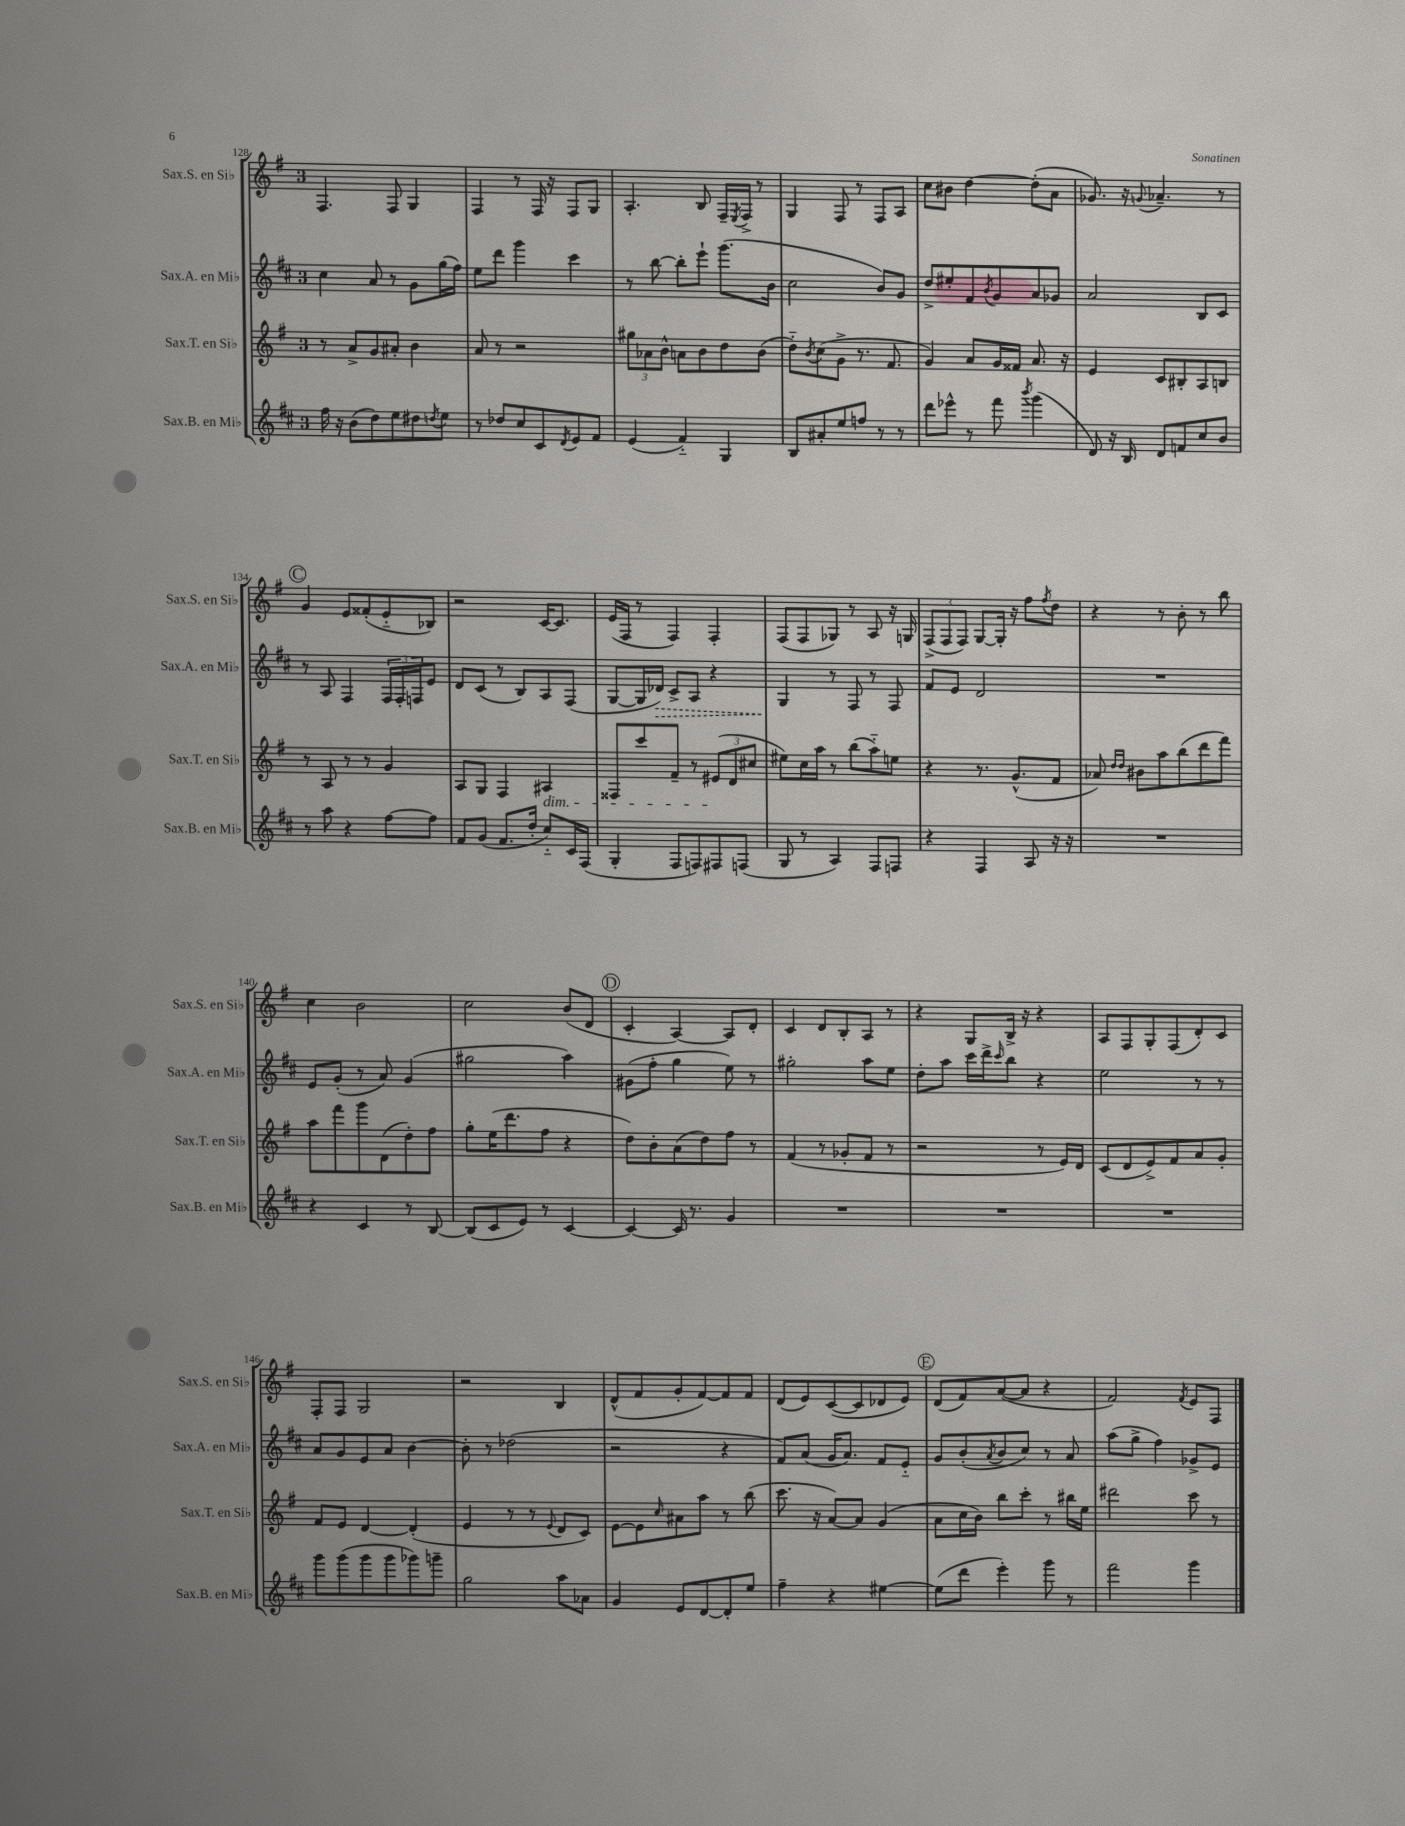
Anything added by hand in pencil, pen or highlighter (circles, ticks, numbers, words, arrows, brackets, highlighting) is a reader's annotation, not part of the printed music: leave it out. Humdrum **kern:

**kern	**kern	**kern	**kern
*staff4	*staff3	*staff2	*staff1
*clefG2	*clefG2	*clefG2	*clefG2
*k[f#c#]	*k[f#]	*k[f#c#]	*k[f#]
*M3/4	*M3/4	*M3/4	*M3/4
16ff#\	8r	4cc#\	4.F#/
16r	.	.	.
(8b\L	8a^/L	.	.
8dd\)	8g/	8a/	.
8ee\	8a#'/J	8r	8F#/
8dd#\	4b\	8g\L	4G/
8qdd/	.	.	.
8ee\J	.	(16gg\L	.
.	.	16ff#\JJ)	.
=	=	=	=
8r	8a/	8ee\L	4F#/
8dd-/L	8r	8ddd\J	.
8cc#/	2r	4ggg\	8r
8c#/	.	.	16F#/
.	.	.	16r
8qd/	.	.	.
8e/	.	4ccc#\	8F#/L
8f#/J	.	.	8G/J
=	=	=	=
(4e/	12gg#\L	8r	4.A'/
.	12a-\	.	.
.	.	[8bb\	.
.	12b^^\J	.	.
4f#'~/)	8a\L	8bb'\]L	.
.	8b\	8eee`\J	8B/
4G/	8dd\	(8.ggg\L	16F#~/LL
.	.	.	8qE/
.	.	.	16F#^/JJ
.	(8b\J	.	8r
.	.	16b\Jk	.
=	=	=	=
8B/L	8dd'~\L)	2cc#\	4G/
.	8qb/	.	.
8a#'/	(8cc\	.	.
8ee/	8g^\J	.	8F#/
8ff/J	8.r	.	8r
8r	.	8b/L)	8F#/L
.	8.f#/	.	.
8r	.	8g/J	8A/J
=	=	=	=
8ddd\L	4g/)	8dd^/L	8cc\L
8eee-^^\J	.	8ee#'/	8b#\J
8r	8a/L	8f#/	[4dd\
.	.	8qb/	.
8fff#\	16g/L	8g/	.
.	16f##/JJ	.	.
8qbbb/	.	.	.
(4ggg\	8.a/	8a/	(8dd'\]L
.	.	8g-/J	8a\J
.	16r	.	.
=	=	=	=
8d/)	4e/	2a/	8.g-/)
16r	.	.	.
16B/	.	.	16r
.	.	.	8qqg/
8d/L	8c/L	.	4.a-~/
8f/	8B#'/	.	.
8cc#/	8A/	8B/L	.
8b/J	8B/J	8c#/J	8r
=	=	=	=
8r	8r	8r	4g/
8aa\	8A/	8A/	.
4r	8r	4F#/	8e/L
.	8r	.	(8f##'/
[8ff#\L	4g/	24F#/LL	8e'~/
.	.	24F#'/	.
.	.	24F/J	.
8ff#\]J	.	8e/J	8B-/J)
=	=	=	=
8f#/L	8A/L	8d/L	2r
(8g/J	8G/J	(8c#/J	.
8.f#/L	4F#/	8r	.
.	.	8B/L)	.
16dd'/Jk	.	.	.
8cc#'~/L)	4A#/	8A/	[16c/LK
.	.	.	8.c/]J
16c#/L	.	(8F#/J	.
(16F#/JJ	.	.	.
=	=	=	=
4G'/	8F##/L	[8G/L	(16e/LL
.	.	.	16F#/JJ
.	8ccc/	16G/]L	8r
.	.	16d-/JJ)	.
8F#/L	8f#~/J	8c#^/L	4F#/)
8F/)	8r	8A/J	.
8F#/	(12e#/L	4r	4F#'/
.	12d/	.	.
(8F/J	.	.	.
.	12cc#/J	.	.
=	=	=	=
8G/	8ee#\L)	4G/	(8F#/L
8r	16cc\L	.	8F#/
.	16aa\JJ	.	.
4A/)	8r	8r	8G-/J)
.	(8bb\L	8F#/	8r
8F#/L	8aa'~\)	8r	8A/
8F/J	8ee\J	8F#/	16r
.	.	.	16G/
=	=	=	=
4r	4r	8f#/L	(12F#^/L
.	.	.	12F#/
.	.	8e/J	.
.	.	.	12F#/J)
4F#/	8.r	2d/	[8G/L
.	.	.	16G'/]Jk
.	(8.g^^/L	.	16r
8A/	.	.	8ff#\L
.	.	.	8qff#/
16r	8f#/J	.	8dd\J
16r	.	.	.
=	=	=	=
2.r	8a-/)	2.r	4r
.	16qqdd/LL	.	.
.	16qqdd/JJ	.	.
.	8b#\L	.	.
.	8aa\	.	8r
.	(8bb\	.	8b'\
.	8ddd\	.	8r
.	8fff#\J)	.	8bb\
=	=	=	=
4r	8aa\L	8e/L	4cc\
.	8fff#\	(8g'/J	.
4c#/	8ggg\	8r	2b\
.	(8d\	8a/)	.
8r	8dd'\)	(4g/	.
[8B/	8ff#\J	.	.
=	=	=	=
(8B/]L	8gg'\L	2gg#\	2cc\
8c#/	(16ee\K	.	.
.	8.ddd\	.	.
8e/J)	.	.	.
8r	8ff#\J	.	.
[4c#/	4r	4aa\)	(8b/L
.	.	.	8d/J
=	=	=	=
4c#/_	8dd\L)	(8g#\L	4c'/
.	8b'\	8ff#'\J	.
16c#/]	(8a\	4gg\	[4A/)
8.r	.	.	.
.	8dd\)	.	.
4g/	8ff#\J	8ee\)	8A/]L
.	8r	8r	8d'/J
=	=	=	=
2.r	(4f#/	2gg#'\	4c/
.	8r	.	8d/L
.	8g-'/L	.	8B'/
.	8f#/J	8aa\L	8A/J
.	8r	8ee\J	8r
=	=	=	=
2.r	2r	8dd'\L	4r
.	.	8aa\J	.
.	.	16ccc#\LL	8G/L
.	.	16ddd^\J	.
.	.	16qqccc#/	.
.	.	8bb\J	16B^/Jk
.	.	.	16r
.	8r	4r	4r
.	16e/LL)	.	.
.	16d/JJ	.	.
=	=	=	=
2.r	(8c/L	2ee\	8A/L
.	8d/	.	8F#/
.	8e^/)	.	8G'/
.	8f#/	.	(8F#/
.	8a/	8r	8d'/)
.	8g'/J	8r	8c/J
=	=	=	=
8ggg\L	8f#/L	8a/L	8F#'/L
(8ggg\	8e/J	8g/	8F#/J
8ggg\	[4d/	8e/	2G/
8ggg\	.	8a/J	.
8ggg-\)	(4d'/]	[4b\	.
8ggg~\J	.	.	.
=	=	=	=
2gg\	4e/	8b'\]	2r
.	.	8r	.
.	8r	(2dd-\	.
.	8r	.	.
.	8qqe/	.	.
8aa\L	8d/L	.	4B/
8a-\J	8c/J)	.	.
=	=	=	=
4g/	[8e\L	2r	(8d^^/L
.	8e\]	.	8f#/
.	16qqcc/	.	.
8e/L	8a#\	.	8g'/
[8d/	8aa\J	.	[8f#/)
8d'/]	8r	4r	8f#/]
8ee/J	(8bb\	.	8f#/J
=	=	=	=
4ff#~\	8.ccc\	8f#/L)	(8d/L
.	.	(8a/J	8e/)
.	16r	.	.
4r	[8a/L)	16g/LK	([8c/
.	.	8.a/J)	.
.	8a/]J	.	8c/]
[4ee#\	(4g/	8f#/L	8d-/
.	.	8e'~/J	8e/J)
=	=	=	=
(8ee#\]L	8a\L	8g/L	(8d/L
8ddd\J	16cc\L	(8b'/	8f#/)
.	16b\JJ)	.	.
.	.	8qa/	.
4eee'\)	8bb\L	8b/	([8a/
.	8ccc'\J	8cc#/J)	8a/]J
8ggg\	8r	8r	4r
8r	16bb#\LL	8a/	.
.	16ee\JJ	.	.
=	=	=	=
2fff#\	2ddd#\	(8aa\L	2f#/)
.	.	8gg^\J	.
.	.	4ff#\)	.
.	.	.	8qf#/
4ggg\	8ccc\	8g-^/L	8e/L
.	8r	8e/J	8F#/J
==	==	==	==
*-	*-	*-	*-
